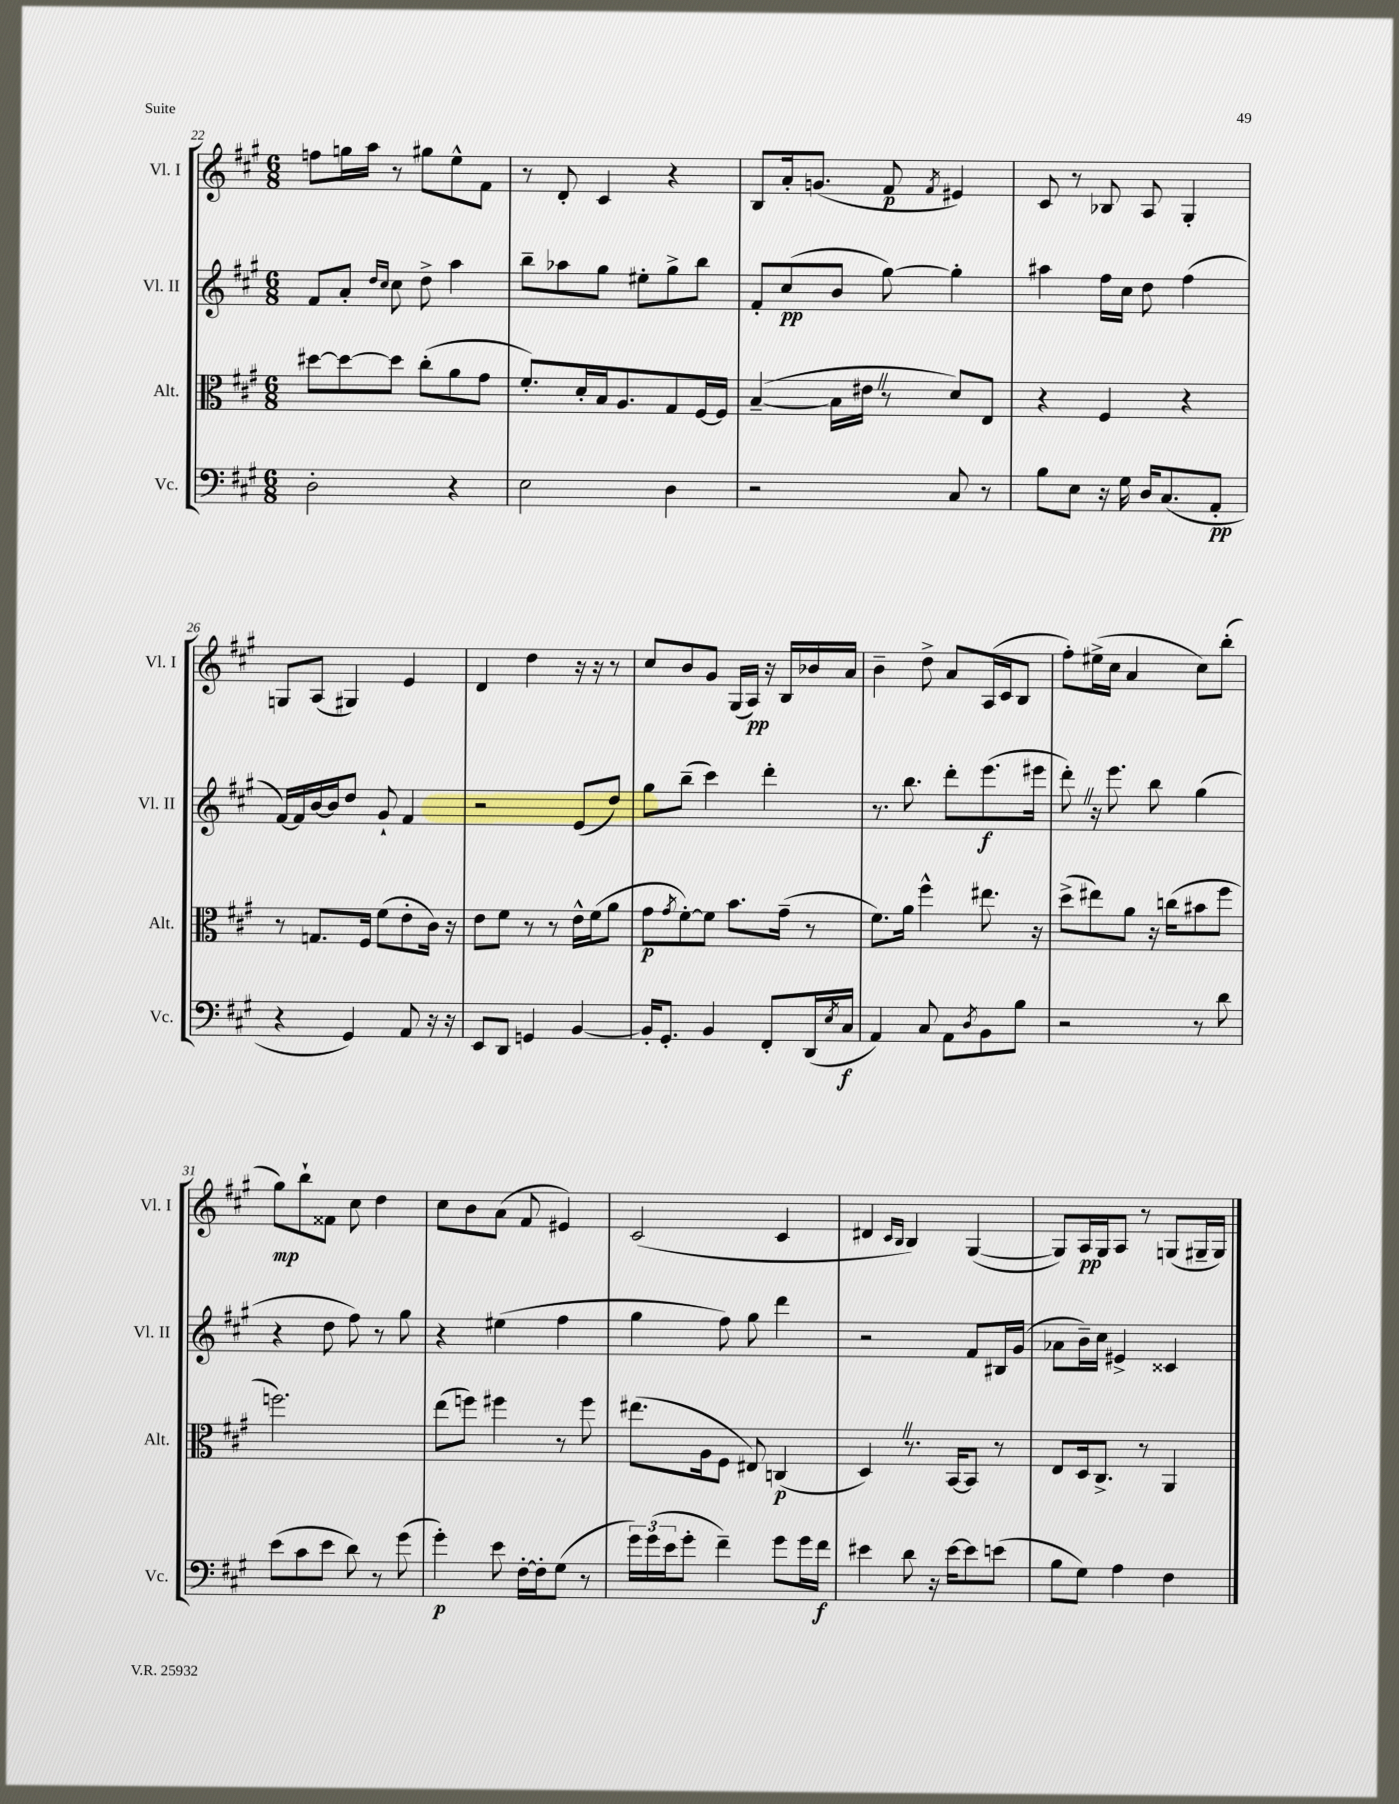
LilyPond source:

<<
\new StaffGroup <<
\new Staff = "s0" \with { instrumentName = "Vl. I" shortInstrumentName = "Vl. I" } {
    \clef treble \key a \major \numericTimeSignature \time 6/8
    f''8 g''16 a''16 r8 gis''8 e''8-^ fis'8 |
    r8 d'8-. cis'4 r4 |
    b8 a'16-. g'8.( fis'8\p \acciaccatura { fis'8 } eis'4) |
    cis'8 r8 bes8 a8 gis4-. |
    g8 a8( gis4) e'4 |
    d'4 d''4 r16 r16 r8 |
    cis''8 b'8 gis'8 gis16( a16\pp) r16 b16 bes'16 a'16 |
    b'4-- d''8-> a'8 a16( cis'16 b8 |
    fis''8-.) eis''16->( cis''16 a'4 cis''8) b''8-.( |
    gis''8\mp) b''8-! fisis'8 cis''8 d''4 |
    cis''8 b'8 a'8( fis'8 eis'4) |
    cis'2( cis'4 |
    dis'4 \grace { cis'16 b16 } b4) gis4~( |
    gis8) a16\pp gis16 a8 r8 g8( gis16-- gis16) \bar "|." |
}
\new Staff = "s1" \with { instrumentName = "Vl. II" shortInstrumentName = "Vl. II" } {
    \clef treble \key a \major \numericTimeSignature \time 6/8
    fis'8 a'8-. \grace { d''16 cis''16 } cis''8 d''8-> a''4 |
    b''8-- aes''8 gis''8 eis''8-. gis''8-> b''8 |
    fis'8-. cis''8\pp( b'8 gis''8~) gis''4-. |
    ais''4 fis''16 cis''16 d''8 fis''4( |
    fis'16~) fis'16 b'16~ b'16 d''8 gis'8-! fis'4 |
    r2 e'8( d''8) |
    gis''8 b''8--( cis'''4) d'''4-. |
    r8. b''8. d'''8-. e'''8.\f( eis'''16 |
    d'''8-.) \once \override BreathingSign.text = \markup { \musicglyph "scripts.caesura.straight" } \breathe r16 e'''8. b''8 gis''4( |
    r4 d''8 fis''8) r8 gis''8 |
    r4 eis''4( fis''4 |
    gis''4 fis''8) gis''8 d'''4 |
    r2 fis'8 bis16 gis'16( |
    aes'8 b'16--) cis''16 eis'4-> cisis'4 \bar "|." |
}
\new Staff = "s2" \with { instrumentName = "Alt." shortInstrumentName = "Alt." } {
    \clef alto \key a \major \numericTimeSignature \time 6/8
    dis''8~ dis''8~ dis''8 cis''8-.( a'8 gis'8 |
    fis'8.-.) d'16-. b16 a8. gis8 fis16~ fis16 |
    b4~--( b16 eis'16 \once \override BreathingSign.text = \markup { \musicglyph "scripts.caesura.straight" } \breathe r8 d'8) e8 |
    r4 fis4 r4 |
    r8 g8. fis16 fis'8( e'8-. cis'16) r16 |
    e'8 fis'8 r8 r8 e'16-^ fis'16( a'8 |
    gis'8\p \acciaccatura { gis'8 } fis'8~-.) fis'8 b'8. gis'16--( r8 |
    fis'8.) a'16 fis''4-^ eis''8. r16 |
    d''8->( eis''8) a'8 r16 c''16( bis'8 fis''8 |
    f''2.) |
    e''8( f''8) fis''4 r8 fis''8 |
    eis''8.( a16 fis8 eis8) c4\p( |
    d4) \once \override BreathingSign.text = \markup { \musicglyph "scripts.caesura.straight" } \breathe r8. b,16~ b,8 r8 |
    e8 d16 cis8.-> r8 a,4 \bar "|." |
}
\new Staff = "s3" \with { instrumentName = "Vc." shortInstrumentName = "Vc." } {
    \clef bass \key a \major \numericTimeSignature \time 6/8
    d2-. r4 |
    e2 d4 |
    r2 cis8 r8 |
    b8 e8 r16 gis16 d16 cis8.( a,8-.\pp |
    r4 gis,4) a,8 r16 r16 |
    e,8 d,8 g,4 b,4~ |
    b,16-. gis,8.-. b,4 fis,8-. d,16( \acciaccatura { e8 } cis16\f |
    a,4) cis8 a,8 \acciaccatura { d8 } b,8 b8 |
    r2 r8 d'8 |
    e'8( cis'8 e'8 d'8) r8 gis'8( |
    gis'4-.\p) e'8 fis16~-. fis16-. gis8( r8 |
    \tuplet 3/2 { gis'16) gis'16( e'16 } gis'8-. fis'4--) gis'8 gis'16 fis'16\f |
    eis'4 d'8 r16 eis'16~ eis'8 e'8( |
    b8 gis8) a4 fis4 \bar "|." |
}
>>
>>
\layout { \context { \Score currentBarNumber = #22 } }
